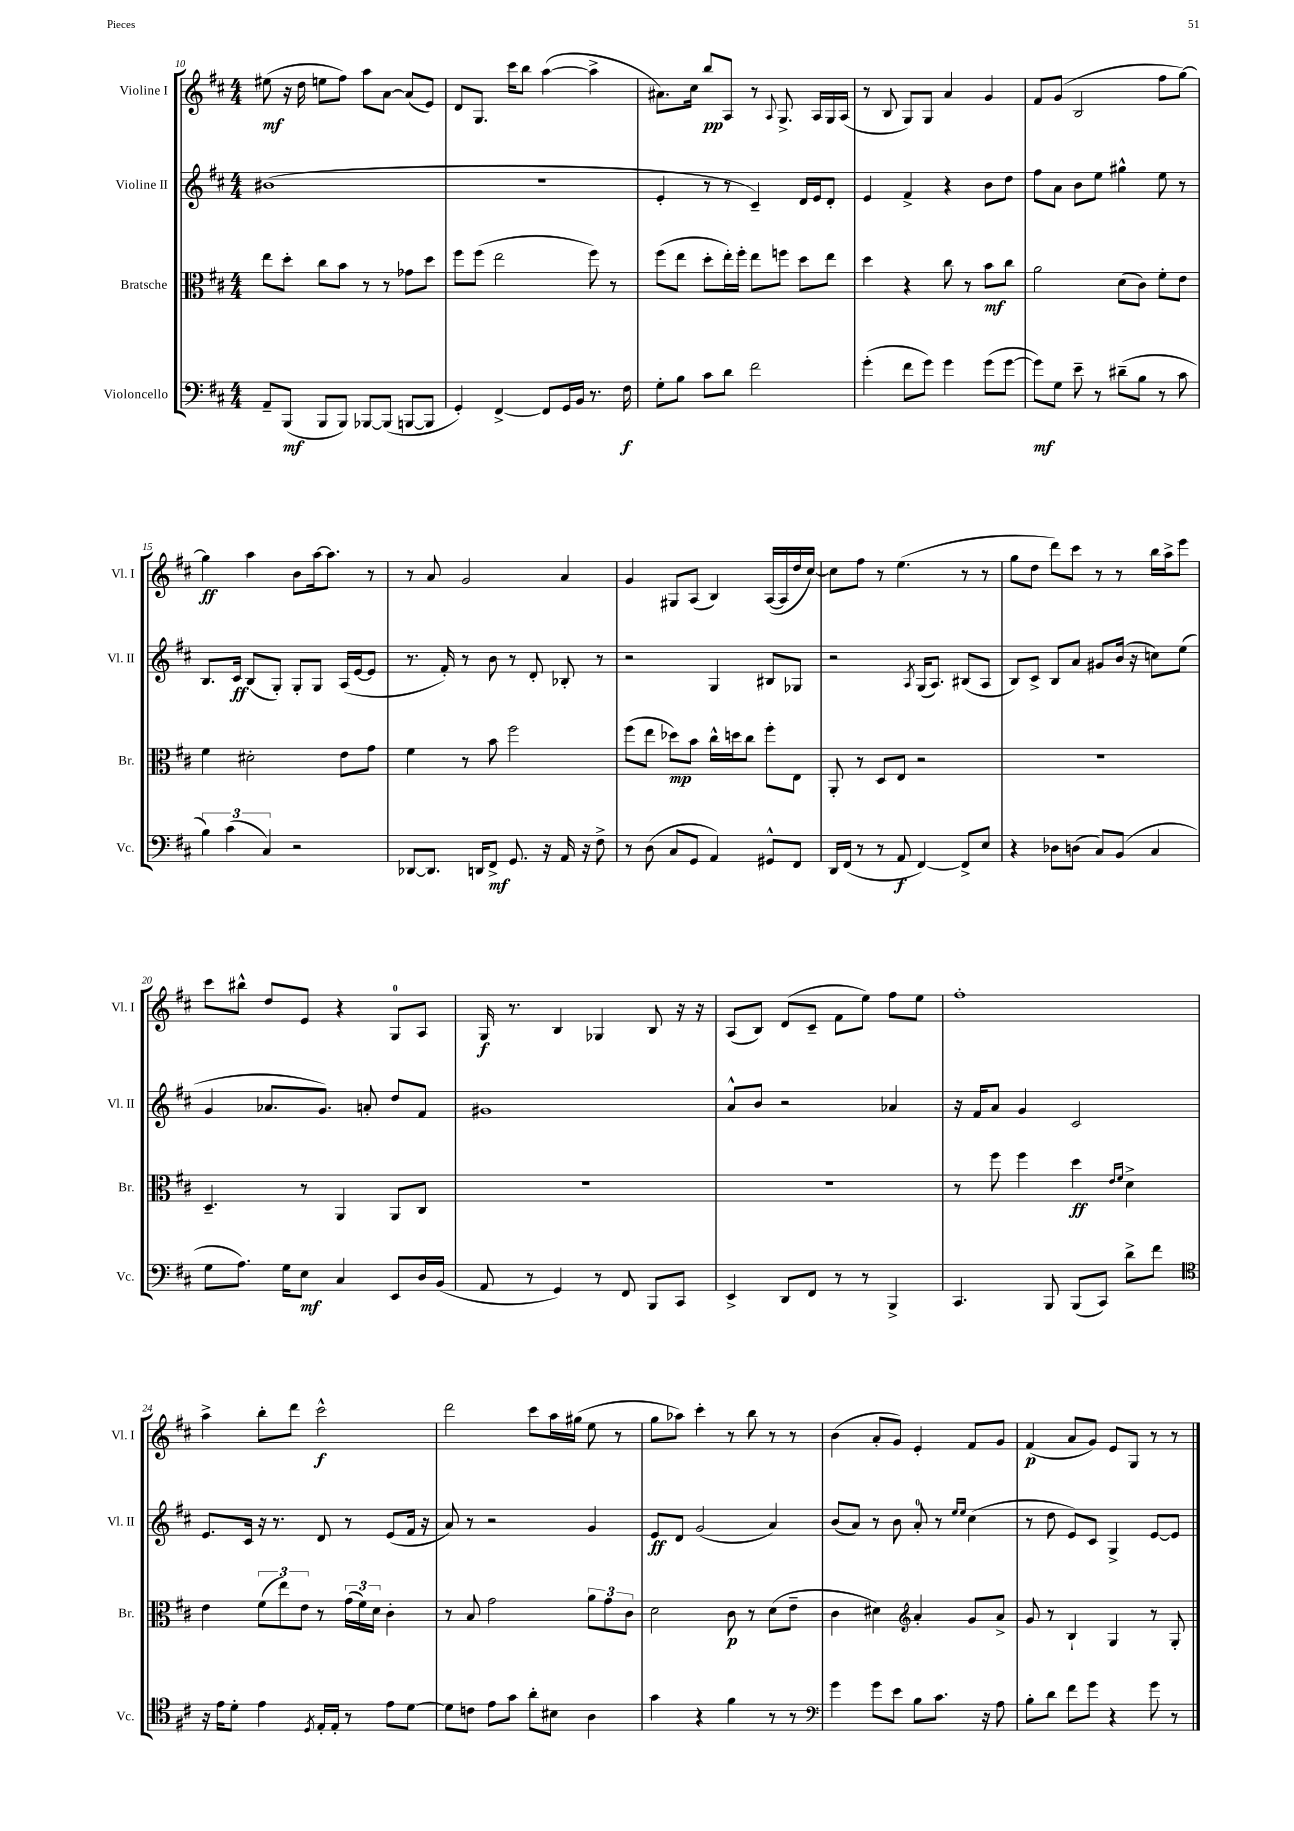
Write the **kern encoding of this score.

**kern	**kern	**kern	**kern
*staff4	*staff3	*staff2	*staff1
*clefF4	*clefC3	*clefG2	*clefG2
*k[f#c#]	*k[f#c#]	*k[f#c#]	*k[f#c#]
*M4/4	*M4/4	*M4/4	*M4/4
8AA~	8ee	(1b#	(8ee#
(8BBB	8dd'	.	16r
.	.	.	16dd
8BBB	8cc#	.	8ee
8BBB)	8b	.	8ff#)
[8BBB-	8r	.	8aa
(8BBB-]	8r	.	[8a
[8BBB	8g-	.	(8a]
8BBB]	8dd	.	8e)
=	=	=	=
4GG')	8ff#	1r	8d
.	(8ff#	.	8.G
[4FF#^	2ee	.	.
.	.	.	16ccc#
.	.	.	8bb
8FF#]	.	.	([4aa
16GG	.	.	.
16BB	.	.	.
8.r	8ff#)	.	4aa^]
.	8r	.	.
16F#	.	.	.
=	=	=	=
8G'	(8ff#	4e'	8.a#)
8B	8ee	.	.
.	.	.	16cc#
8c#	8dd'	8r	8bb
8d	16ee')	8r	8A
.	16ff#'	.	.
2f#	8ee	4c#~)	8r
.	.	.	8qqA
.	8ff	.	8.G^
.	8dd	16d	.
.	.	16e	16A
.	8ee	8d'	16G
.	.	.	(16A
=	=	=	=
(4g'	4dd	4e	8r
.	.	.	8B
8f#	4r	4f#^	8G)
8g)	.	.	8G
4g	8cc#	4r	4a
.	8r	.	.
(8g	8b	8b	4g
[8g	8cc#	8dd	.
=	=	=	=
8g])	2a	8ff#	8f#
8G	.	8a	(8g
8e~	.	8b	2B
8r	.	8ee	.
(8d#~	(8d	4gg#^^	.
8B	8c#)	.	.
8r	8f#'	8ee	8ff#
8c#	8e	8r	[8gg)
=	=	=	=
6B)	4f#	8.B	4gg]
(6c#	.	.	.
.	.	16c#	.
.	2d#'	(8B	4aa
6C#)	.	.	.
.	.	8G')	.
2r	.	8G'	8b
.	.	8G	[16aa
.	.	.	8.aa]
.	8e	(16A	.
.	.	[16e	.
.	8g	8e]	8r
=	=	=	=
[8DD-	4f#	8.r	8r
8.DD-]	.	.	8a
.	.	16f#')	.
.	8r	8r	2g
16DD	.	.	.
8FF#^	8b	8b	.
8.GG	2ff#	8r	.
.	.	8d'	.
16r	.	.	.
16AA	.	8B-'	4a
16r	.	.	.
8F#^	.	8r	.
=	=	=	=
8r	(8ff#	2r	4g
(8D	8ee	.	.
8C#	8dd-)	.	8G#
8GG	8b	.	(8A
4AA)	16cc#^^	4G	4B)
.	16dd	.	.
.	8cc#	.	.
8GG#^^	8ff#'	8B#	([16A
.	.	.	16A]
8FF#	8E	8G-	16dd
.	.	.	[16cc#)
=	=	=	=
16DD	8AA'	2r	8cc#]
(16FF#	.	.	.
8r	8r	.	8ff#
8r	8D	.	8r
8AA	8E	.	(4.ee
.	.	8qA	.
[4FF#)	2r	(16G	.
.	.	8.A)	.
8FF#^]	.	(8B#	8r
8E	.	8A	8r
=	=	=	=
4r	1r	8B)	8gg
.	.	8c#^	8dd
8D-	.	8B	8ddd)
(8D	.	8a	8ccc#
8C#)	.	8g#	8r
(8BB	.	(16b	8r
.	.	16r	.
4C#	.	8cc)	16bb
.	.	.	16aa^
.	.	(8ee	8eee
=	=	=	=
8G	4.D~	4g	8ccc#
8.A)	.	.	8bb#^^
.	.	8.a-	8dd
16G	.	.	.
8E	8r	.	8e
.	.	8.g)	.
4C#	4AA	.	4r
.	.	8a'	.
8EE	8AA	8dd	8G
16D	8C#	8f#	8A
(16BB	.	.	.
=	=	=	=
8AA	1r	1g#	16G
.	.	.	8.r
8r	.	.	.
4GG)	.	.	4B
8r	.	.	4G-
8FF#	.	.	.
8BBB	.	.	8B
8CC#	.	.	16r
.	.	.	16r
=	=	=	=
4EE^	1r	8a^^	(8A
.	.	8b	8B)
8DD	.	2r	(8d
8FF#	.	.	8c#~
8r	.	.	8f#
8r	.	.	8ee)
4BBB^	.	4a-	8ff#
.	.	.	8ee
=	=	=	=
4.CC#	8r	16r	1ff#'
.	.	16f#	.
.	8ff#	8a	.
.	4ff#	4g	.
8BBB	.	.	.
(8BBB	4dd	2c#	.
8CC#)	.	.	.
.	16qqe	.	.
.	16qqf#	.	.
8d^	4d^	.	.
8f#	.	.	.
=	=	=	=
*clefC4	*	*	*
16r	4e	8.e	4aa^
16e	.	.	.
8d'	.	.	.
.	.	16c#	.
4e	(12f#	16r	8bb'
.	.	8.r	.
.	12ee)	.	.
.	.	.	8ddd
.	12e	.	.
8qD	.	.	.
16E'	8r	8d	2ccc#^^
16E'	.	.	.
8r	(24g	8r	.
.	24f#)	.	.
.	24d	.	.
8e	4c#'	(8e	.
[8d	.	16f#	.
.	.	16r	.
=	=	=	=
8d]	8r	8a)	2ddd
8c	8B	8r	.
8e	2g	2r	.
8g	.	.	.
8a'	.	.	8ccc#
8B#	.	.	16aa
.	.	.	(16gg#
4A	12a	4g	8ee
.	12g	.	.
.	.	.	8r
.	12c#	.	.
=	=	=	=
4g	2d	8e	8gg
.	.	8d	8aa-)
4r	.	(2g	4ccc#'
4f#	8c#	.	8r
.	8r	.	8bb
8r	(8d	4a)	8r
8r	8e~	.	8r
=	=	=	=
*clefF4	*	*	*
4g	4c#	(8b	(4b
.	.	8a)	.
8g	4d#)	8r	8a'
8e	.	8b	8g)
*	*clefG2	*	*
8B	4a'	8a'	4e'
8.c#	.	8r	.
.	.	16qqee	.
.	.	16qqee	.
.	8g	(4cc#	8f#
16r	.	.	.
8A	8a^	.	8g
=	=	=	=
8B'	8g	8r	(4f#
8d	8r	8dd	.
8f#	4B`	8e)	8a
8g	.	8c#	8g)
4r	4G	4G^	8e
.	.	.	8G
8g	8r	[8e	8r
8r	8G'	8e]	8r
==	==	==	==
*-	*-	*-	*-
